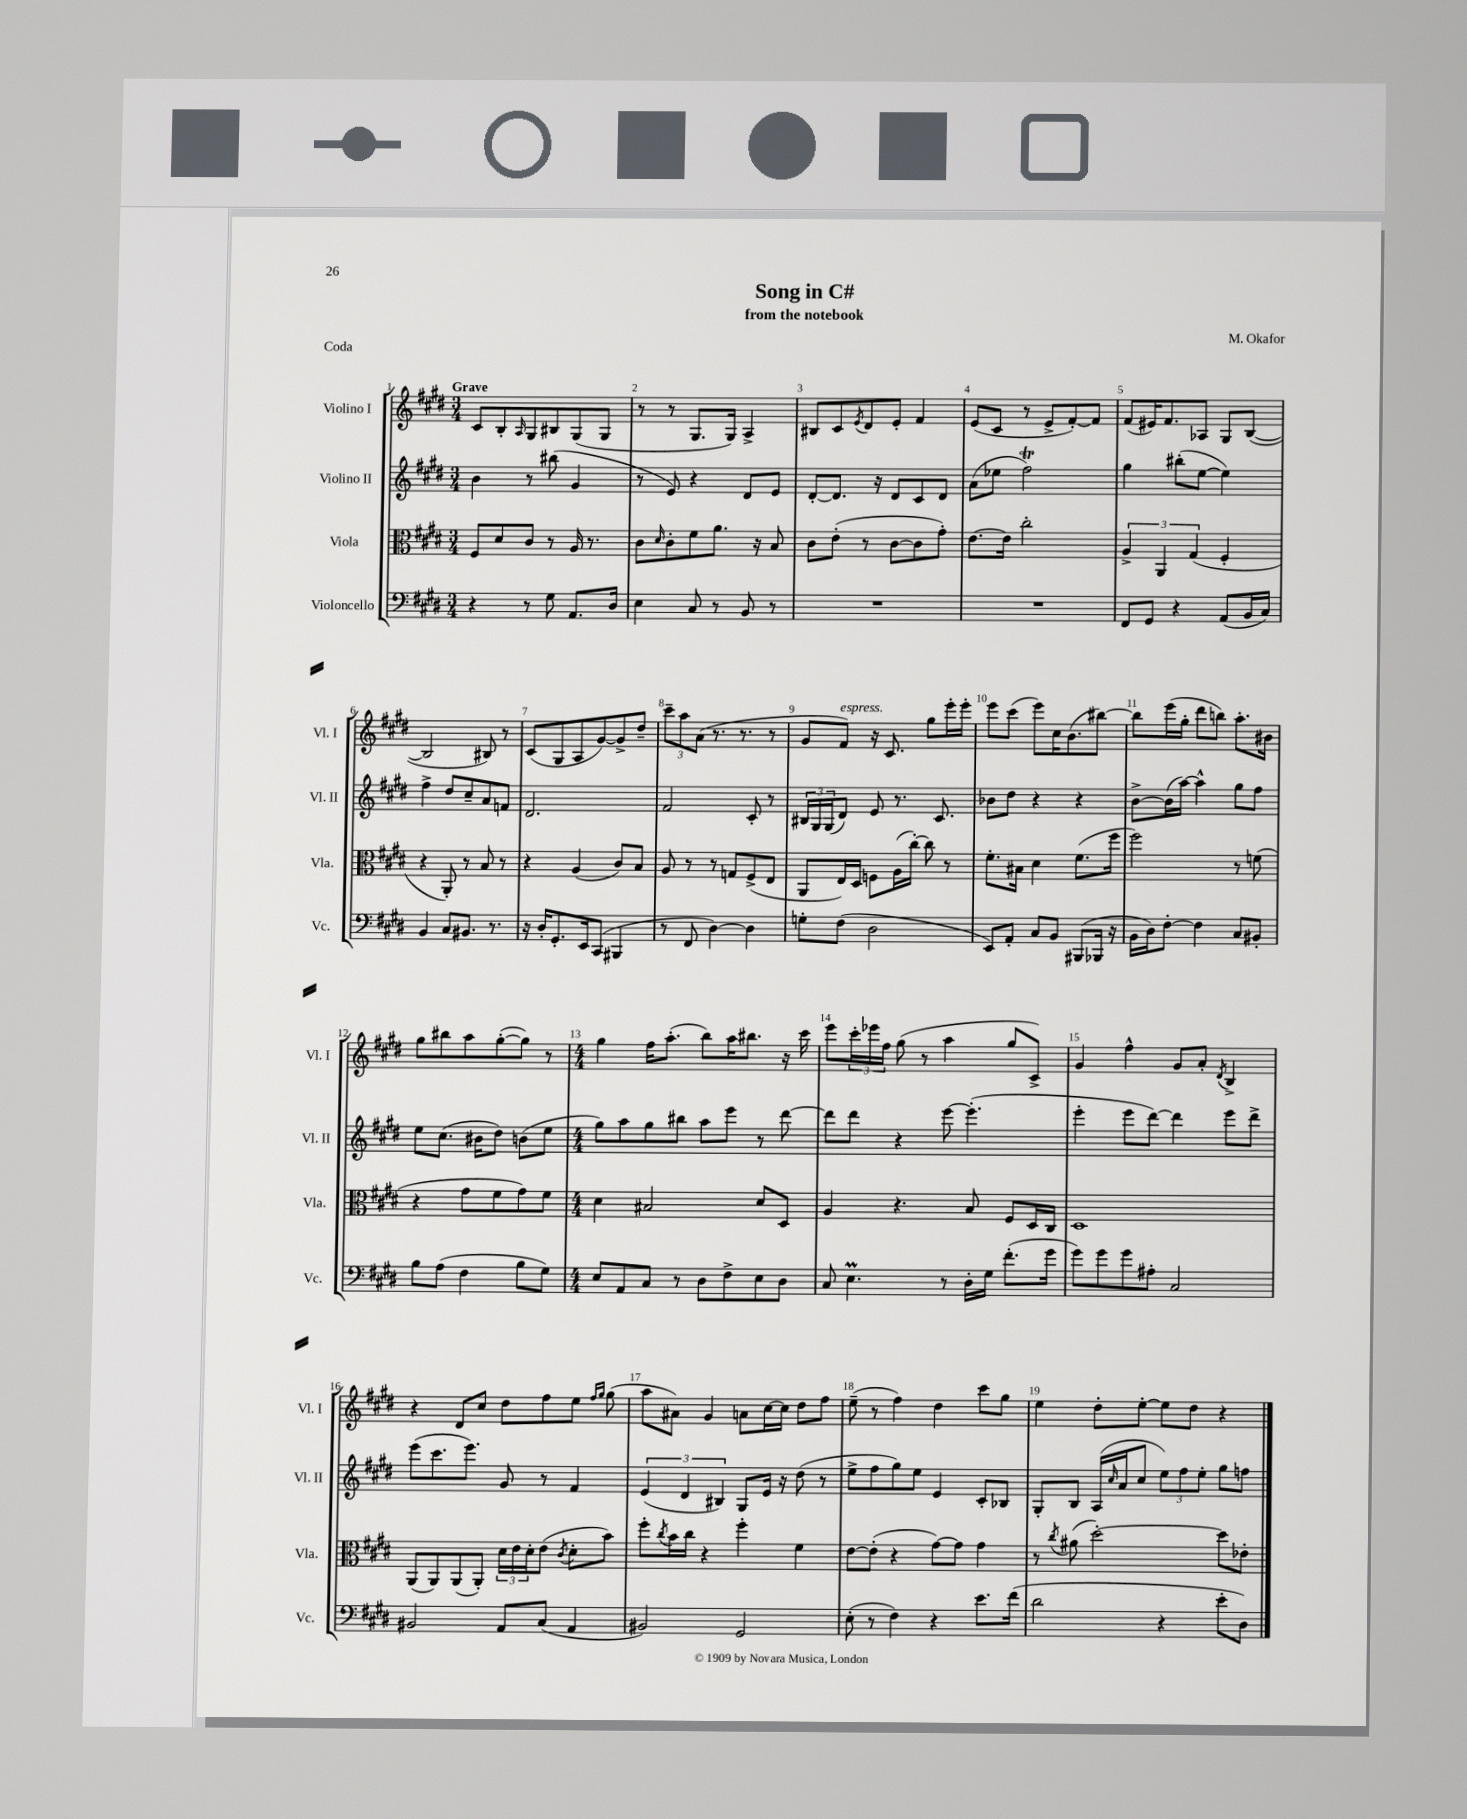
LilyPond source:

\header { title = "Song in C#" composer = "M. Okafor" subtitle = "from the notebook" piece = "Coda" }
<<
\new StaffGroup <<
\new Staff = "s0" \with { instrumentName = "Violino I" shortInstrumentName = "Vl. I" } {
    \clef treble \key e \major \numericTimeSignature \time 3/4 \tempo "Grave"
    cis'8 b8-. \grace { a16 } gis8 bis8 gis8( gis8 |
    r8 r8 gis8. gis16) a4-> |
    bis8 cis'8 \acciaccatura { e'8 } dis'8 e'8-. fis'4 |
    e'8( cis'8 r8 e'8-> fis'8~-.) fis'8 |
    fis'8( eis'16) fis'8. aes8 gis8 b8~( |
    b2 bis8) r8 |
    cis'8( gis8 a8 gis'8~) gis'8-> dis''8-- |
    \tuplet 3/2 { cis'''8-- a''8 a'8( } r8. r8. r8 |
    gis'8 fis'8^\markup { \italic "espress." }) r16 cis'8. gis''8 e'''16-. e'''16-. |
    e'''8 cis'''8( e'''8) cis''16 b'8.( bis''8~) |
    bis''8 e'''16( gis''16-. dis'''8 b''8) a''8.-. bis'16 |
    gis''8 bis''8 a''8 gis''8~-.( gis''8) r8 |
    \numericTimeSignature \time 4/4 gis''4 fis''16 a''8.-.( b''8) a''16 bis''8. r16 cis'''16 |
    e'''8 \tuplet 3/2 { cis'''16-. ees'''16 fis''16 } gis''8( r8 a''4 gis''8 cis'8->) |
    gis'4 fis''4-^ gis'8 a'8-. \acciaccatura { dis'8 } b4-> |
    r4 dis'8 cis''8 dis''8 fis''8 e''8 \grace { fis''16 gis''16 } gis''8( |
    a''8 ais'8) gis'4 a'8 cis''16~ cis''16 dis''8 fis''8 |
    e''8--( r8 fis''4) dis''4 cis'''8 gis''8 |
    e''4 dis''8-. e''8~-. e''8 dis''8 r4 \bar "|." |
}
\new Staff = "s1" \with { instrumentName = "Violino II" shortInstrumentName = "Vl. II" } {
    \clef treble \key e \major \numericTimeSignature \time 3/4
    b'4 r8 bis''8( gis'4 |
    r8 e'8) r4 dis'8 e'8 |
    dis'8~-. dis'8. r16 dis'8 cis'8 dis'8 |
    a'8( ees''8 fis''2\trill) |
    gis''4 bis''8-.( e''8~ e''4) |
    fis''4-> dis''8 cis''8-- a'8 f'8 |
    dis'2. |
    fis'2 cis'8-. r8 |
    \tuplet 3/2 { bis16 gis16 gis16( } dis'8) e'8 r8. cis'8. |
    bes'8 dis''8 r4 r4 |
    b'8~-> b'16( a''16~) a''4-^ gis''8 fis''8 |
    e''8 cis''8.( bis'16 dis''8) b'8( e''8 |
    \numericTimeSignature \time 4/4 gis''8) a''8 gis''8 bis''8 a''8 e'''8 r8 dis'''8~ |
    dis'''8 dis'''8 r4 e'''8~ e'''4.-.( |
    e'''4-. e'''8 dis'''8~) dis'''4 e'''8 dis'''8-> |
    e'''8( cis'''8. e'''8.) gis'8 r8 fis'4 |
    \tuplet 3/2 { e'4( dis'4 bis4) } gis8 e'16 r16 dis''8( r8 |
    e''8-> fis''8 gis''8) e''8 e'4 cis'8-. bes8 |
    gis8-. b8 a16( \grace { cis''16 } a'16 cis''8 \tuplet 3/2 { e''8) fis''8 e''8-. } gis''8 f''8 \bar "|." |
}
\new Staff = "s2" \with { instrumentName = "Viola" shortInstrumentName = "Vla." } {
    \clef alto \key e \major \numericTimeSignature \time 3/4
    fis8 dis'8 cis'8 r8 a16 r8. |
    cis'8 \grace { dis'16 } cis'8-. fis'8 a'8. r16 b8 |
    cis'8 e'8-.( r8 cis'8~ cis'8 gis'8-.) |
    e'8.~ e'16 cis''2-. |
    \tuplet 3/2 { a4-> a,4 gis4( } fis4-. |
    r4 a,8-.) r8 b8 r8 |
    r4 a4( cis'8) b8 |
    a8 r8 r8 g8 fis8->( e8 |
    a,8 e16) dis16 f8 a16( cis''16~-.) cis''8 r8 |
    fis'8.-. bis16 dis'4 fis'8.( fis''16 |
    fis''2) r8 f'8( |
    r4 gis'8 fis'8 gis'8) fis'8 |
    \numericTimeSignature \time 4/4 dis'4 bis2 dis'8 dis8 |
    a4 r4. b8 fis8 dis16 cis16 |
    dis1 |
    a,8( a,8) a,8( a,8-.) \tuplet 3/2 { dis'16 e'16 dis'16-. } e'8( \acciaccatura { cis'8 } dis'8-. b'8) |
    fis''8-. \acciaccatura { cis''8 } b'16 cis''16 r4 fis''4-. fis'4 |
    e'8~ e'8-.( r4 gis'8~) gis'8 gis'4 |
    r8 \acciaccatura { cis''8 } ais'8( dis''2~-.) dis''8 ees'8-. \bar "|." |
}
\new Staff = "s3" \with { instrumentName = "Violoncello" shortInstrumentName = "Vc." } {
    \clef bass \key e \major \numericTimeSignature \time 3/4
    r4 r8 gis8 a,8. dis16 |
    e4 cis8 r8 b,8 r8 |
    R2. |
    R2. |
    fis,8 gis,8 r4 a,8( b,16 cis16) |
    b,4 cis8 bis,8. r8. |
    r16 dis16-. gis,8.-. e,16 cis,8( bis,,4 |
    r8 fis,8 dis4~) dis4 |
    g8-. fis8( dis2 |
    e,8) a,8-. cis8 b,8 bis,,8( bes,,16 r16 |
    b,16 dis16) fis8~-. fis4 cis8 bis,8-. |
    b8 a8( fis4 b8 gis8) |
    \numericTimeSignature \time 4/4 e8 a,8 cis8 r8 dis8 fis8-> e8 dis8 |
    cis8 e4.\prall r8 dis16-. gis16 fis'8.-.( gis'16 |
    gis'8) gis'8 gis'8 ais8-. cis2 |
    bis,2 a,8 cis8( a,4 |
    bis,2) gis,2 |
    e8-.( r8 fis4) r4 e'8. fis'16( |
    dis'2 r4 e'8-. dis8) \bar "|." |
}
>>
>>
\layout { \context { \Score \override BarNumber.break-visibility = ##(#f #t #t) barNumberVisibility = #all-bar-numbers-visible } }
